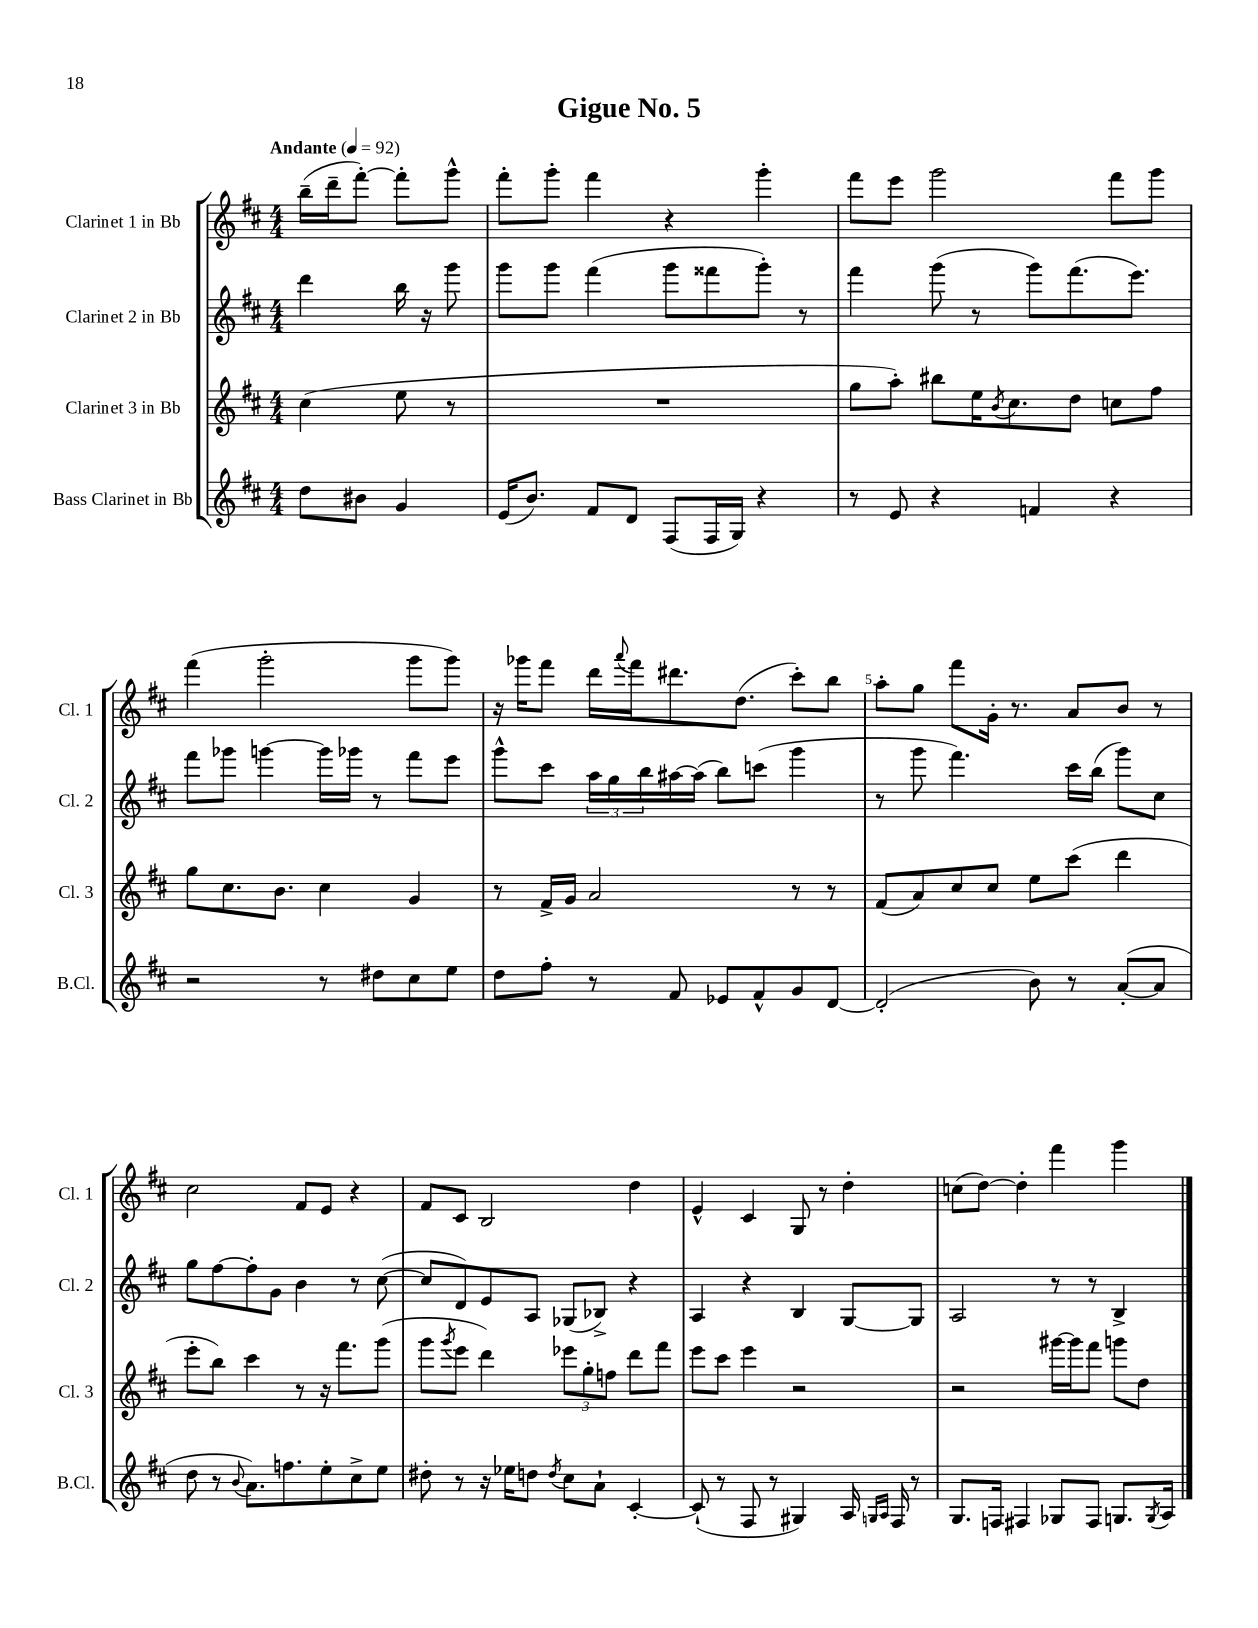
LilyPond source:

\header { title = "Gigue No. 5" }
<<
\new StaffGroup <<
\new Staff = "s0" \with { instrumentName = "Clarinet 1 in Bb" shortInstrumentName = "Cl. 1" } {
    \clef treble \key d \major \numericTimeSignature \time 4/4 \partial 2 \tempo "Andante" 4 = 92
    b''16--( d'''16-- fis'''8~-.) fis'''8-. g'''8-^ |
    fis'''8-. g'''8-. fis'''4 r4 g'''4-. |
    fis'''8 e'''8 g'''2 fis'''8 g'''8 |
    fis'''4( g'''2-. g'''8 g'''8) |
    r16 ges'''16 fis'''8 d'''16 \appoggiatura { a'''8 } fis'''16 dis'''8. d''8.( cis'''8-.) b''8 |
    a''8-. g''8 fis'''8 g'16-. r8. a'8 b'8 r8 |
    cis''2 fis'8 e'8 r4 |
    fis'8 cis'8 b2 d''4 |
    e'4-^ cis'4 g8 r8 d''4-. |
    c''8( d''8~) d''4-. fis'''4 g'''4 \bar "|." |
}
\new Staff = "s1" \with { instrumentName = "Clarinet 2 in Bb" shortInstrumentName = "Cl. 2" } {
    \clef treble \key d \major \numericTimeSignature \time 4/4 \partial 2
    d'''4 b''16 r16 g'''8 |
    g'''8 g'''8 fis'''4( g'''8 fisis'''8 g'''8-.) r8 |
    fis'''4 g'''8( r8 g'''8) fis'''8.( e'''8.) |
    fis'''8 ges'''8 g'''4~ g'''16 ges'''16 r8 fis'''8 e'''8 |
    g'''8-^ cis'''8 \tuplet 3/2 { a''16 g''16 b''16 } ais''16~ ais''16( b''8) c'''8( g'''4 |
    r8 g'''8 fis'''4.) cis'''16 b''16( g'''8) cis''8 |
    g''8 fis''8~ fis''8-. g'8 b'4 r8 cis''8~( |
    cis''8 d'8) e'8 a8 ges8( bes8->) r4 |
    a4 r4 b4 g8~ g8 |
    a2 r8 r8 b4-> \bar "|." |
}
\new Staff = "s2" \with { instrumentName = "Clarinet 3 in Bb" shortInstrumentName = "Cl. 3" } {
    \clef treble \key d \major \numericTimeSignature \time 4/4 \partial 2
    cis''4( e''8 r8 |
    R1 |
    g''8 a''8-.) bis''8 e''16 \acciaccatura { b'8 } cis''8. d''8 c''8 fis''8 |
    g''8 cis''8. b'8. cis''4 g'4 |
    r8 fis'16-> g'16 a'2 r8 r8 |
    fis'8( a'8) cis''8 cis''8 e''8 cis'''8( d'''4 |
    e'''8-. b''8) cis'''4 r8 r16 fis'''8. g'''8( |
    g'''8 \acciaccatura { g'''8 } e'''8 d'''4) \tuplet 3/2 { ees'''8 g''8-. f''8 } d'''8 fis'''8 |
    e'''8 cis'''8 e'''4 r2 |
    r2 gis'''16~ gis'''16 fis'''8 g'''8 d''8 \bar "|." |
}
\new Staff = "s3" \with { instrumentName = "Bass Clarinet in Bb" shortInstrumentName = "B.Cl." } {
    \clef treble \key d \major \numericTimeSignature \time 4/4 \partial 2
    d''8 bis'8 g'4 |
    e'16( b'8.) fis'8 d'8 fis8( fis16 g16) r4 |
    r8 e'8 r4 f'4 r4 |
    r2 r8 dis''8 cis''8 e''8 |
    d''8 fis''8-. r8 fis'8 ees'8 fis'8-^ g'8 d'8~ |
    d'2-.( b'8) r8 a'8~-.( a'8 |
    d''8 r8 \appoggiatura { b'8 } a'8.) f''8. e''8-. cis''8-> e''8 |
    dis''8-. r8 r16 ees''16 d''8 \acciaccatura { d''8 } cis''8 a'8-! cis'4~-. |
    cis'8-!( r8 fis8 r8 gis4) a16 \grace { g16 a16 } fis16 r8 |
    g8. f16 fis4 ges8 fis8 g8. \acciaccatura { g8 } a16 \bar "|." |
}
>>
>>
\layout { \context { \Score \override BarNumber.break-visibility = ##(#f #t #t) barNumberVisibility = #(every-nth-bar-number-visible 5) } }
